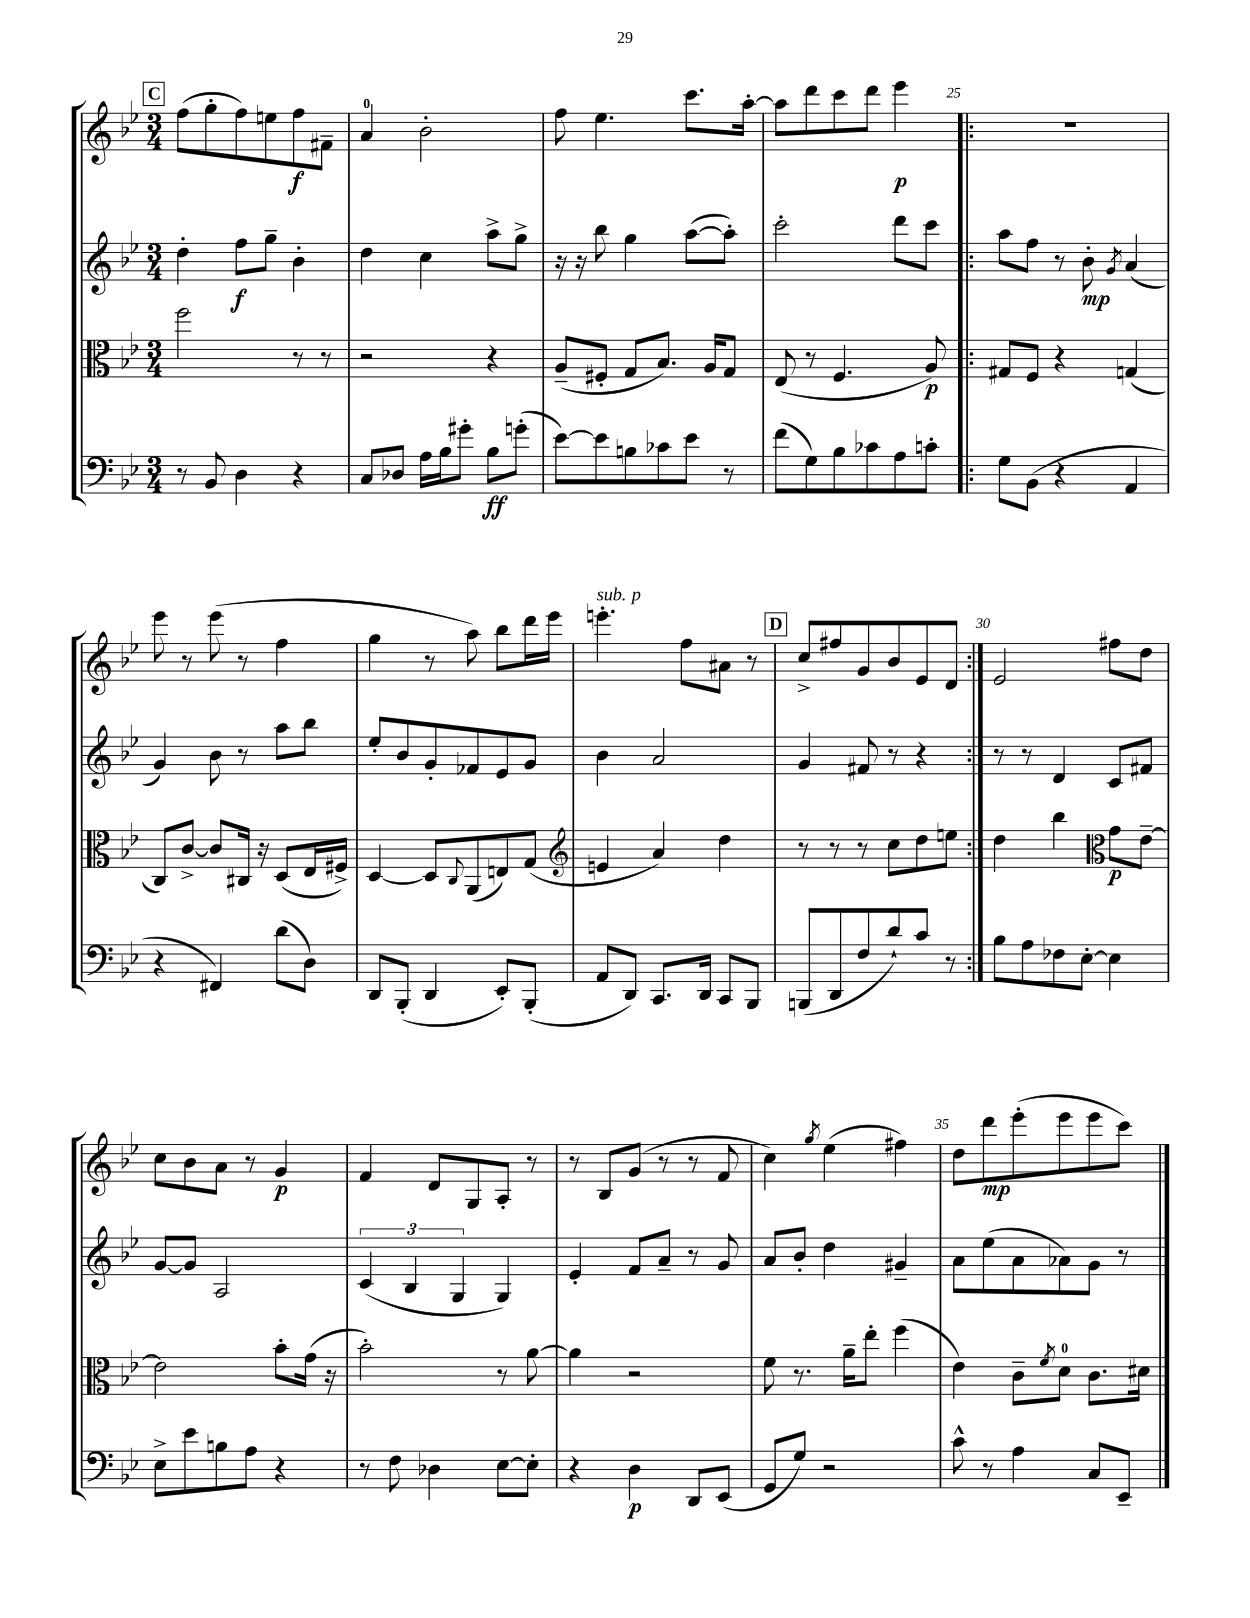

**kern	**kern	**kern	**kern
*staff4	*staff3	*staff2	*staff1
*clefF4	*clefC3	*clefG2	*clefG2
*k[b-e-]	*k[b-e-]	*k[b-e-]	*k[b-e-]
*M3/4	*M3/4	*M3/4	*M3/4
8r	2ff	4dd'	(8ff
8BB-	.	.	8gg'
4D	.	8ff	8ff)
.	.	8gg~	8ee
4r	8r	4b-'	8ff
.	8r	.	8f#~
=	=	=	=
8C	2r	4dd	4a
8D-	.	.	.
16A	.	4cc	2b-'
16B-	.	.	.
8g#'	.	.	.
8B-	4r	8aa^	.
(8g'	.	8gg^	.
=	=	=	=
[8e-)	(8A~	16r	8ff
.	.	16r	.
8e-]	8F#'	8bb-	4.ee-
8B	8G	4gg	.
8c-	8.B-)	.	.
8e-	.	([8aa	8.ccc
.	16A	.	.
8r	8G	8aa'])	.
.	.	.	[16aa'
=	=	=	=
(8f	(8E-	2ccc'	8aa]
8G)	8r	.	8ddd
8B-	4.F	.	8ccc
8c-	.	.	8ddd
8A	.	8ddd	4eee-
8c'	8A)	8ccc	.
=!|:	=!|:	=!|:	=!|:
8G	8G#	8aa	2.r
(8BB-	8F	8ff	.
4r	4r	8r	.
.	.	8b-'	.
.	.	8qg	.
4AA	(4G	(4a	.
=	=	=	=
4r	8C)	4g)	8eee-
.	[8c^	.	8r
4FF#)	8c]	8b-	(8eee-
.	16C#	8r	8r
.	16r	.	.
(8d	(8D	8aa	4ff
8D)	16E-	8bb-	.
.	16F#^)	.	.
=	=	=	=
8DD	[4D	8ee-'	4gg
(8BBB-'	.	8b-	.
4DD	8D]	8g'	8r
.	8qqC	.	.
.	(8AA	8f-	8aa)
8EE-')	8E)	8e-	8bb-
(8BBB-'	(8G	8g	16ddd
.	.	.	16eee-
=	=	=	=
*	*clefG2	*	*
8AA	4e	4b-	4.eee'
8DD)	.	.	.
8.CC	4a)	2a	.
.	.	.	8ff
16DD	.	.	.
8CC	4dd	.	8a#
8BBB-	.	.	8r
=	=	=	=
(8BBB	8r	4g	8cc^
8DD	8r	.	8ff#
8F	8r	8f#	8g
8d`)	8cc	8r	8b-
8c	8dd	4r	8e-
8r	8ee	.	8d
=:|!	=:|!	=:|!	=:|!
8B-	4dd	8r	2e-
8A	.	8r	.
8F-	4bb-	4d	.
[8E-'	.	.	.
*	*clefC3	*	*
4E-]	8g	8c	8ff#
.	[8e-~	8f#	8dd
=	=	=	=
8E-^	2e-]	[8g	8cc
8e-	.	8g]	8b-
8B	.	2A	8a
8A	.	.	8r
4r	8b-'	.	4g
.	(16g	.	.
.	16r	.	.
=	=	=	=
8r	2b-')	(6c	4f
8F	.	.	.
.	.	6B-	.
4D-	.	.	8d
.	.	6G	.
.	.	.	8G
[8E-	8r	4G)	8A'
8E-']	[8a	.	8r
=	=	=	=
4r	4a]	4e-'	8r
.	.	.	8B-
4D	2r	8f	(8g
.	.	8a~	8r
8DD	.	8r	8r
(8EE-	.	8g	8f
=	=	=	=
8GG	8f	8a	4cc)
8G)	8.r	8b-'	.
.	.	.	8qgg
2r	.	4dd	(4ee-
.	16a~	.	.
.	8ee-'	.	.
.	(4ff	4g#~	4ff#)
=	=	=	=
8c^^	4e-)	8a	8dd
8r	.	(8ee-	8ddd
4A	8c~	8a	(8eee-'
.	8qf	.	.
.	8d	8a-)	8eee-
8C	8.c	8g	8eee-
8EE-~	.	8r	8ccc)
.	16d#	.	.
==	==	==	==
*-	*-	*-	*-
